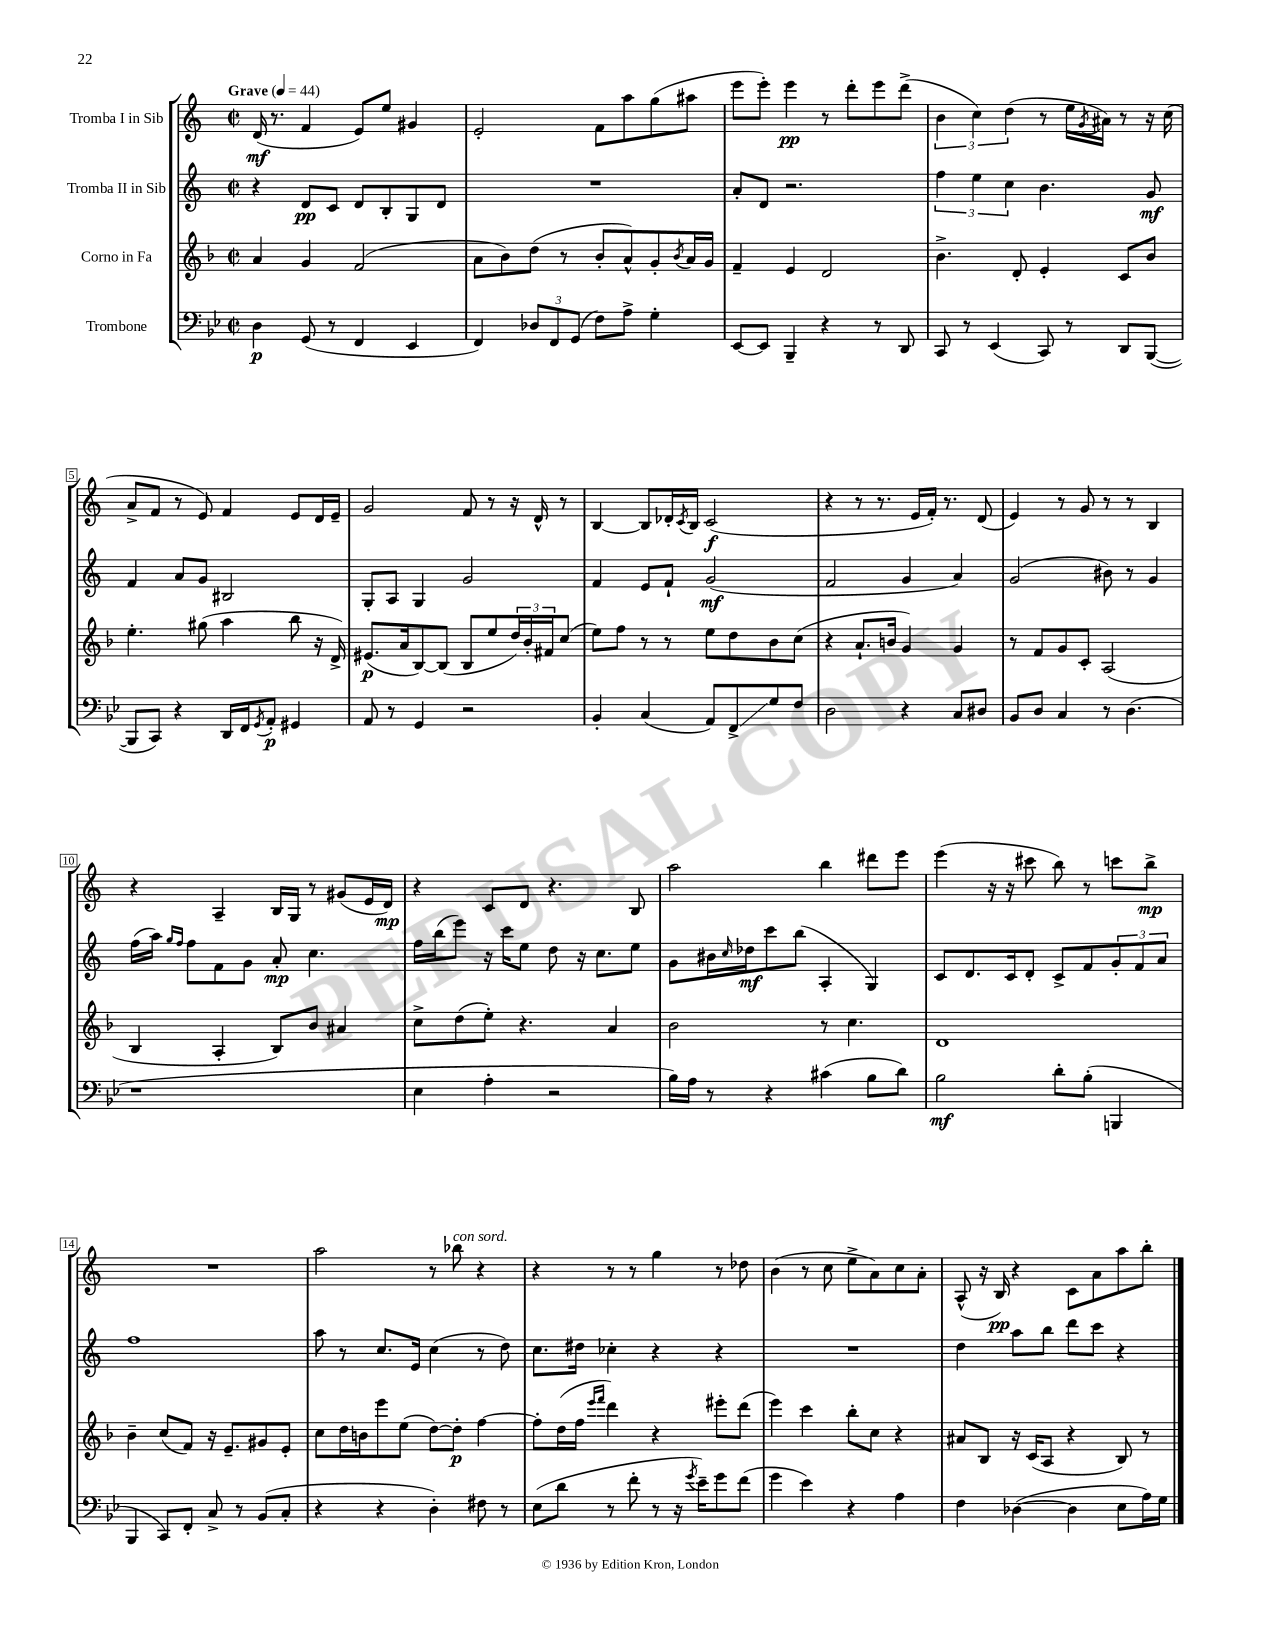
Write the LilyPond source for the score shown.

<<
\new StaffGroup <<
\new Staff = "s0" \with { instrumentName = "Tromba I in Sib" } {
    \clef treble \key c \major \defaultTimeSignature \time 2/2 \tempo "Grave" 4 = 44
    d'16\mf( r8. f'4 e'8) e''8 gis'4 |
    e'2-. f'8 a''8 g''8( ais''8 |
    e'''8 e'''8-.) e'''4\pp r8 d'''8-. e'''8 d'''8->( |
    \tuplet 3/2 { b'4 c''4) d''4( } r8 e''16 \acciaccatura { g'8 } ais'16) r8 r16 c''16( |
    a'8-> f'8 r8 e'8) f'4 e'8 d'16 e'16-- |
    g'2 f'8 r8 r16 d'16-^ r8 |
    b4~ b8 des'16-. \acciaccatura { c'8 } b16 c'2\f( |
    r4 r8 r8. e'16 f'16-.) r8. d'8( |
    e'4) r8 g'8 r8 r8 b4 |
    r4 a4-- b16 g16 r8 gis'8( e'16 d'16\mp) |
    r4 c'8 d'8 r4. b8 |
    a''2 b''4 dis'''8 e'''8 |
    e'''4( r16 r16 cis'''8 b''8) r8 c'''8 b''8->\mp |
    R1 |
    a''2 r8 bes''8^\markup { \italic "con sord." } r4 |
    r4 r8 r8 g''4 r8 des''8 |
    b'4( r8 c''8 e''8-> a'8) c''8 a'8-. |
    a8-^( r16 b16\pp) r4 c'8 a'8 a''8 b''8-. \bar "|." |
}
\new Staff = "s1" \with { instrumentName = "Tromba II in Sib" } {
    \clef treble \key c \major \defaultTimeSignature \time 2/2
    r4 d'8\pp c'8 d'8 b8-. g8 d'8 |
    R1 |
    a'8-. d'8 r2. |
    \tuplet 3/2 { f''4 e''4 c''4 } b'4. g'8\mf |
    f'4 a'8 g'8 bis2 |
    g8-. a8 g4 g'2 |
    f'4 e'8 f'8-! g'2\mf( |
    f'2 g'4 a'4) |
    g'2( bis'8) r8 g'4 |
    f''16( a''16) \grace { g''16 f''16 } f''8 f'8 g'8 a'8-.\mp c''4. |
    f''16 b''16( e'''8) r16 c'''16 e''8 d''8 r16 c''8. e''8 |
    g'8 bis'16 \grace { c''16 } des''16\mf c'''8 b''8( a4-. g4) |
    c'8 d'8. c'16 d'8-. c'8-> f'8 \tuplet 3/2 { g'8-. f'8 a'8 } |
    f''1 |
    a''8 r8 c''8. e'16 c''4( r8 d''8) |
    c''8. dis''16 ces''4-. r4 r4 |
    R1 |
    d''4 a''8 b''8 d'''8 c'''8 r4 \bar "|." |
}
\new Staff = "s2" \with { instrumentName = "Corno in Fa" } {
    \clef treble \key f \major \defaultTimeSignature \time 2/2
    a'4 g'4 f'2( |
    a'8 bes'8) d''8( r8 bes'8-. a'8-^) g'8-. \acciaccatura { bes'8 } a'16 g'16 |
    f'4-- e'4 d'2 |
    bes'4.-> d'8-. e'4-. c'8 bes'8 |
    e''4.-. gis''8( a''4 bes''8 r16 d'16->) |
    eis'8.\p( a'16 bes8~) bes8( bes8 e''8 \tuplet 3/2 { d''16) bes'16-. fis'16 } c''8( |
    e''8) f''8 r8 r8 e''8 d''8 bes'8 c''8( |
    r4 a'8.-! b'16 g'4) g'4 |
    r8 f'8 g'8 c'8-. a2( |
    bes4 a4-. bes8) bes'8 ais'4 |
    c''8-> d''8( e''8-.) r4. a'4 |
    bes'2 r8 c''4. |
    d'1 |
    bes'4-- c''8( f'8) r16 e'8.-- gis'8 e'8-. |
    c''8 d''16 b'16 e'''8 e''8( d''8~) d''8-.\p f''4~ |
    f''8-. d''16( f''16 \grace { e'''16 f'''16 } d'''4) r4 eis'''8-. d'''8( |
    e'''4) c'''4 bes''8-. c''8 r4 |
    ais'8 bes8 r16 c'16( a8 r4 bes8) r8 \bar "|." |
}
\new Staff = "s3" \with { instrumentName = "Trombone" } {
    \clef bass \key bes \major \defaultTimeSignature \time 2/2
    d4\p g,8( r8 f,4 ees,4 |
    f,4) \tuplet 3/2 { des8 f,8 g,8( } f8) a8-> g4-. |
    ees,8~ ees,8 bes,,4-- r4 r8 d,8 |
    c,8 r8 ees,4( c,8) r8 d,8 bes,,8~( |
    bes,,8 c,8) r4 d,16 f,16 \acciaccatura { g,8 } a,8-.\p gis,4 |
    a,8 r8 g,4 r2 |
    bes,4-. c4( a,8) f,8->\glissando g8 f8 |
    d2 r4 c8 dis8 |
    bes,8 d8 c4 r8 d4.( |
    r1 |
    ees4 a4-. r2 |
    bes16) a16 r8 r4 cis'4( bes8 d'8) |
    bes2\mf d'8-. bes8-.( b,,4 |
    bes,,4 c,8) f,8-. c8-> r8 bes,8( c8-. |
    r4 r4 d4-.) fis8 r8 |
    ees8( d'8 r8 f'8-. r8 r16 \acciaccatura { g'8 } ees'16--) g'8 f'8( |
    g'4 ees'4) r4 a4 |
    f4 des4~( des4 ees8 a16) g16 \bar "|." |
}
>>
>>
\layout { \context { \Score \override BarNumber.stencil = #(make-stencil-boxer 0.1 0.3 ly:text-interface::print) } }
